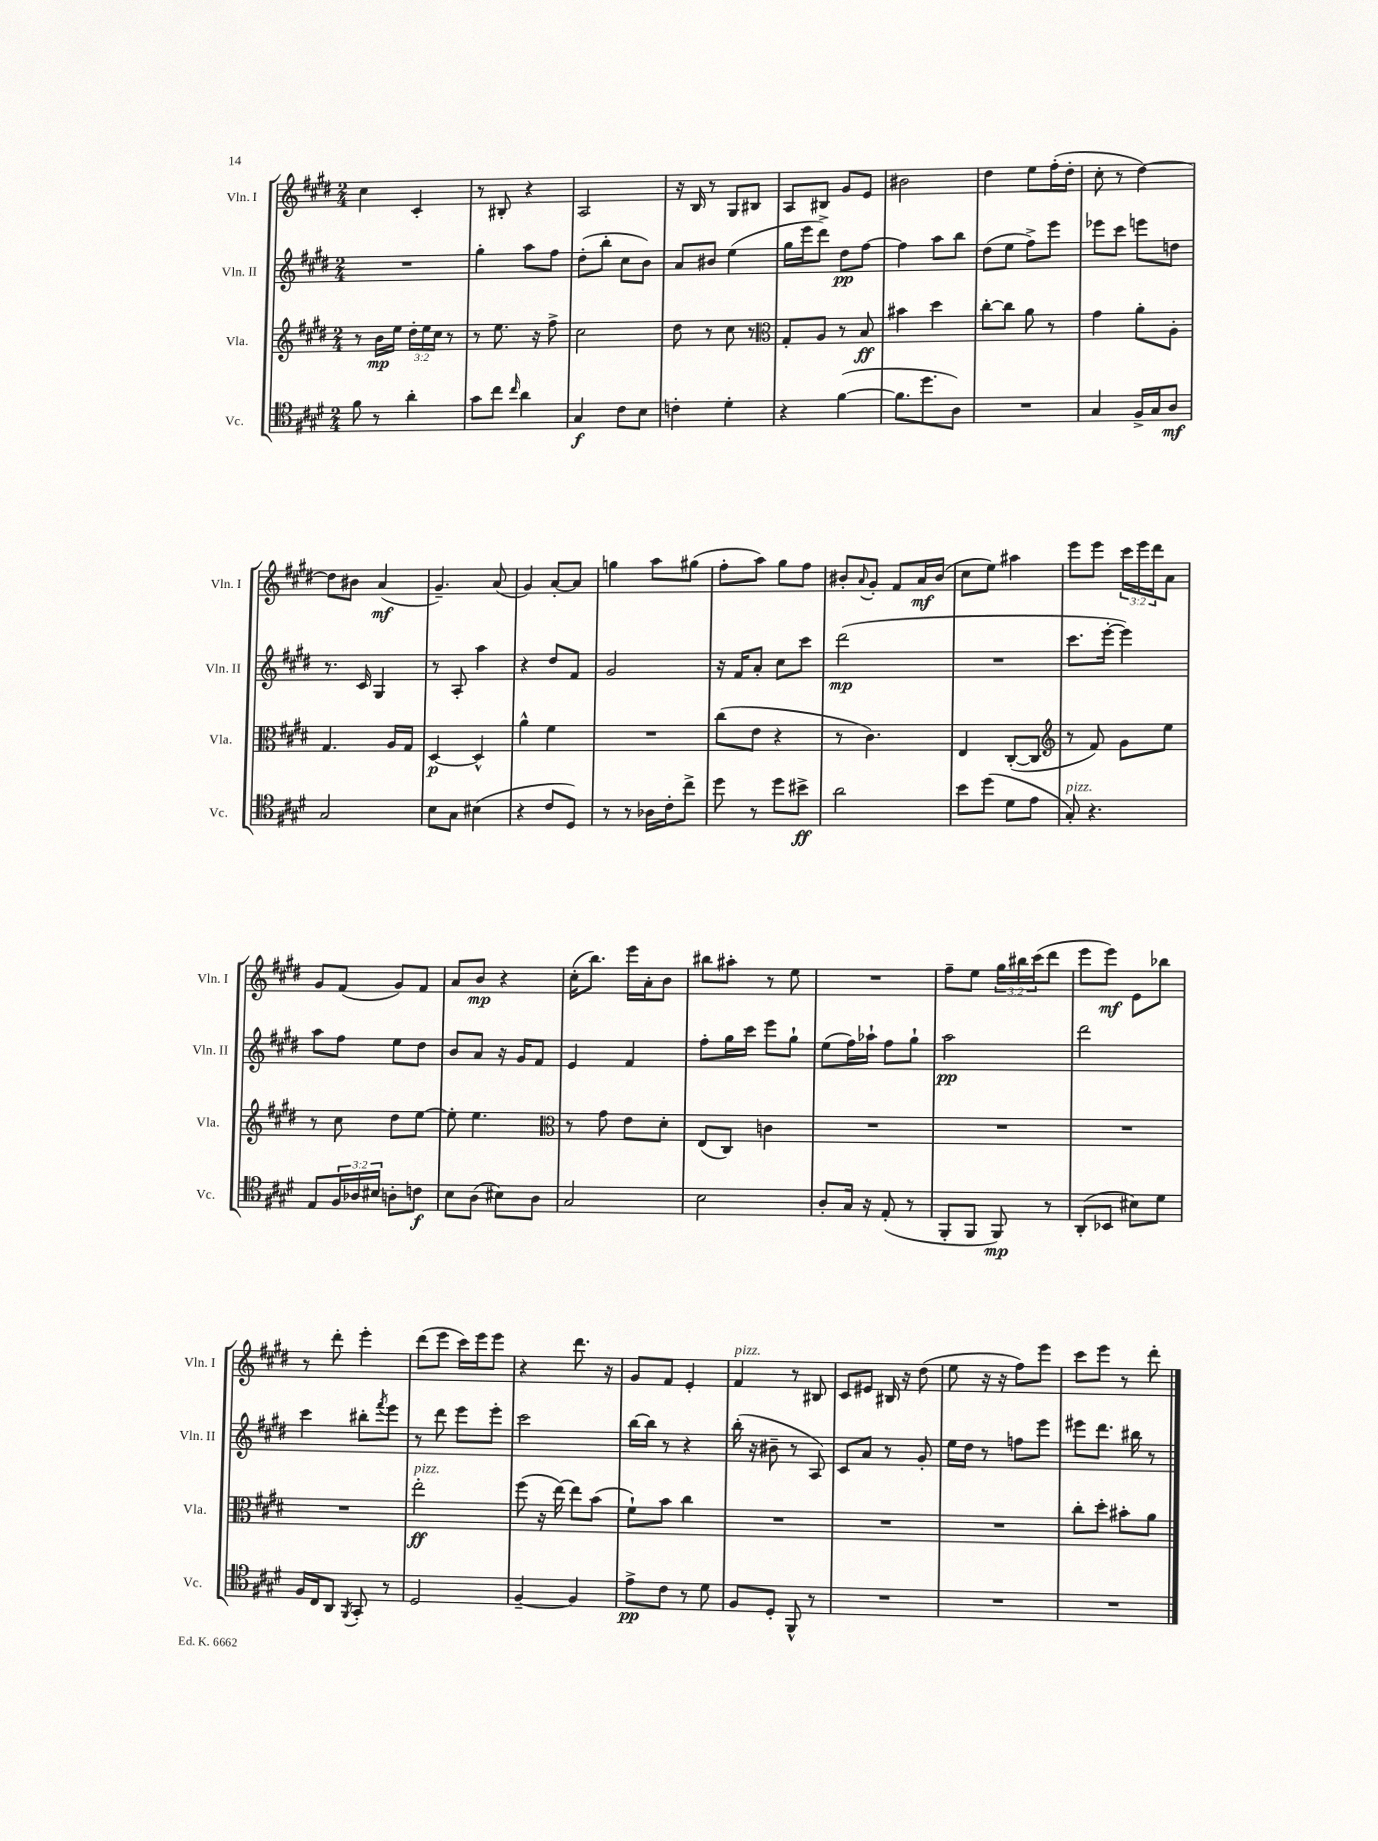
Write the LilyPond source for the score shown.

<<
\new StaffGroup <<
\new Staff = "s0" \with { instrumentName = "Vln. I" shortInstrumentName = "Vln. I" } {
    \clef treble \key e \major \numericTimeSignature \time 2/4 \override Staff.TupletNumber.text = #tuplet-number::calc-fraction-text
    cis''4 cis'4-. |
    r8 bis8-. r4 |
    a2 |
    r16 b16 r8 gis8 bis8 |
    a8 bis8 gis'8 e'8 |
    bis'2 |
    dis''4 e''8 fis''16-.( dis''16-. |
    cis''8-. r8 dis''4~) |
    dis''8 bis'8 a'4\mf( |
    gis'4.--) a'8( |
    gis'4) a'8~-. a'8 |
    g''4 a''8 gis''8( |
    fis''8-. a''8) gis''8 fis''8 |
    bis'8-. \appoggiatura { a'8 } gis'8-. fis'8 a'16\mf bis'16( |
    cis''8 e''8) ais''4 |
    e'''8 e'''8 \tuplet 3/2 { cis'''16 e'''16 dis'''16 } a'8 |
    gis'8 fis'8( gis'8) fis'8 |
    a'8 b'8\mp r4 |
    cis''16-.( b''8.) e'''16 a'16-. b'8 |
    bis''8 ais''8-. r8 e''8 |
    R2 |
    fis''8-- e''8 \tuplet 3/2 { gis''16 bis''16 cis'''16( } dis'''8 |
    e'''8 e'''8\mf) e'8 bes''8 |
    r8 dis'''8-. e'''4-. |
    dis'''8( e'''8 cis'''16) e'''16 e'''8 |
    r4 dis'''8. r16 |
    gis'8 fis'8 e'4-. |
    fis'4^\markup { \italic "pizz." } r8 bis8 |
    cis'8 eis'8 bis16 r16 dis''8( |
    e''8 r16 r16 fis''8) e'''8 |
    cis'''8 e'''8 r8 dis'''8-. \bar "|." |
}
\new Staff = "s1" \with { instrumentName = "Vln. II" shortInstrumentName = "Vln. II" } {
    \clef treble \key e \major \numericTimeSignature \time 2/4
    R2 |
    gis''4-. a''8 fis''8 |
    dis''8-.( b''8-. cis''8 b'8) |
    a'8 bis'8 e''4( |
    gis''16 e'''16 dis'''8->) dis''8\pp fis''8~ |
    fis''4 a''8 b''8 |
    dis''8( e''8 fis''8->) e'''8 |
    ees'''8 cis'''8 e'''8 d''8 |
    r8. cis'16 gis4 |
    r8 a8-. a''4 |
    r4 dis''8 fis'8 |
    gis'2 |
    r16 fis'16 a'8-. cis''8 cis'''8 |
    dis'''2\mp( |
    R2 |
    cis'''8. e'''16~-. e'''4) |
    a''8 fis''8 e''8 dis''8 |
    b'8 a'8 r16 gis'16 fis'8 |
    e'4 fis'4 |
    fis''8-. gis''16 cis'''16 e'''8 gis''8-! |
    e''8( fis''16) aes''16-! fis''8 gis''8-! |
    a''2\pp |
    dis'''2 |
    cis'''4 bis''8-. \acciaccatura { fis'''8 } e'''8 |
    r8 dis'''8 e'''8 e'''8-. |
    cis'''2 |
    b''16~ b''16 r8 r4 |
    b''16-.( r16 bis'8-- r8 a8) |
    cis'8 a'8 r8 gis'8-. |
    e''16 dis''16 r8 f''8 e'''8 |
    eis'''8 dis'''8. bis''16 r8 \bar "|." |
}
\new Staff = "s2" \with { instrumentName = "Vla." shortInstrumentName = "Vla." } {
    \clef treble \key e \major \numericTimeSignature \time 2/4 \override Staff.TupletNumber.text = #tuplet-number::calc-fraction-text
    r8 b'16\mp e''16 \tuplet 3/2 { dis''16-. e''16 cis''16 } r8 |
    r8 e''8. r16 fis''8-> |
    cis''2 |
    dis''8 r8 cis''8 r8 |
    \clef alto gis8-. a8 r8 b8\ff |
    bis'4 dis''4 |
    cis''8~-. cis''8 a'8 r8 |
    gis'4 a'8-. a8-. |
    gis4. a16 gis16 |
    dis4~\p dis4-^ |
    a'4-^ fis'4 |
    R2 |
    cis''8( e'8 r4 |
    r8 cis'4.) |
    e4 cis8~-.( cis8 |
    \clef treble r8 fis'8) gis'8 e''8 |
    r8 cis''8 dis''8 e''8~ |
    e''8-. e''4. |
    \clef alto r8 gis'8 e'8 dis'8-. |
    e8( cis8) c'4 |
    R2 |
    R2 |
    R2 |
    R2 |
    e''2-.\ff^\markup { \italic "pizz." } |
    fis''8( r16 e''16~) e''8 b'8( |
    fis'8-!) b'8 cis''4 |
    R2 |
    R2 |
    R2 |
    cis''8-. dis''8-. bis'8-. a'8 \bar "|." |
}
\new Staff = "s3" \with { instrumentName = "Vc." shortInstrumentName = "Vc." } {
    \clef tenor \key e \major \numericTimeSignature \time 2/4 \override Staff.TupletNumber.text = #tuplet-number::calc-fraction-text
    fis'8 r8 a'4-. |
    gis'8 cis''8 \grace { cis''16 } a'4 |
    gis4\f cis'8 b8 |
    c'4-. dis'4-. |
    r4 fis'4~( |
    fis'8. dis''8. a8) |
    R2 |
    gis4 fis16-> gis16 a8\mf |
    gis2 |
    b8 gis8 bis4( |
    r4 cis'8 dis8) |
    r8 r8 aes16 cis'16-. cis''8-> |
    dis''8 r8 dis''8 bis'8->\ff |
    a'2 |
    b'8 dis''8( dis'8 e'8 |
    gis8-.^\markup { \italic "pizz." }) r4. |
    e8 \tuplet 3/2 { fis16 aes16 bis16 } a8-. c'8\f |
    b8 a8( bis8) a8 |
    gis2 |
    b2 |
    a8-. gis16 r16 e8-.( r8 |
    fis,8-. fis,8 fis,8\mp) r8 |
    a,8-.( bes,8 bis8) dis'8 |
    fis16 cis16 a,8 \acciaccatura { fis,8 } gis,8-. r8 |
    dis2 |
    fis4~-- fis4 |
    e'8->\pp cis'8 r8 dis'8 |
    fis8 dis8-. fis,8-^ r8 |
    R2 |
    R2 |
    R2 \bar "|." |
}
>>
>>
\layout { \context { \Score \remove "Bar_number_engraver" } }
